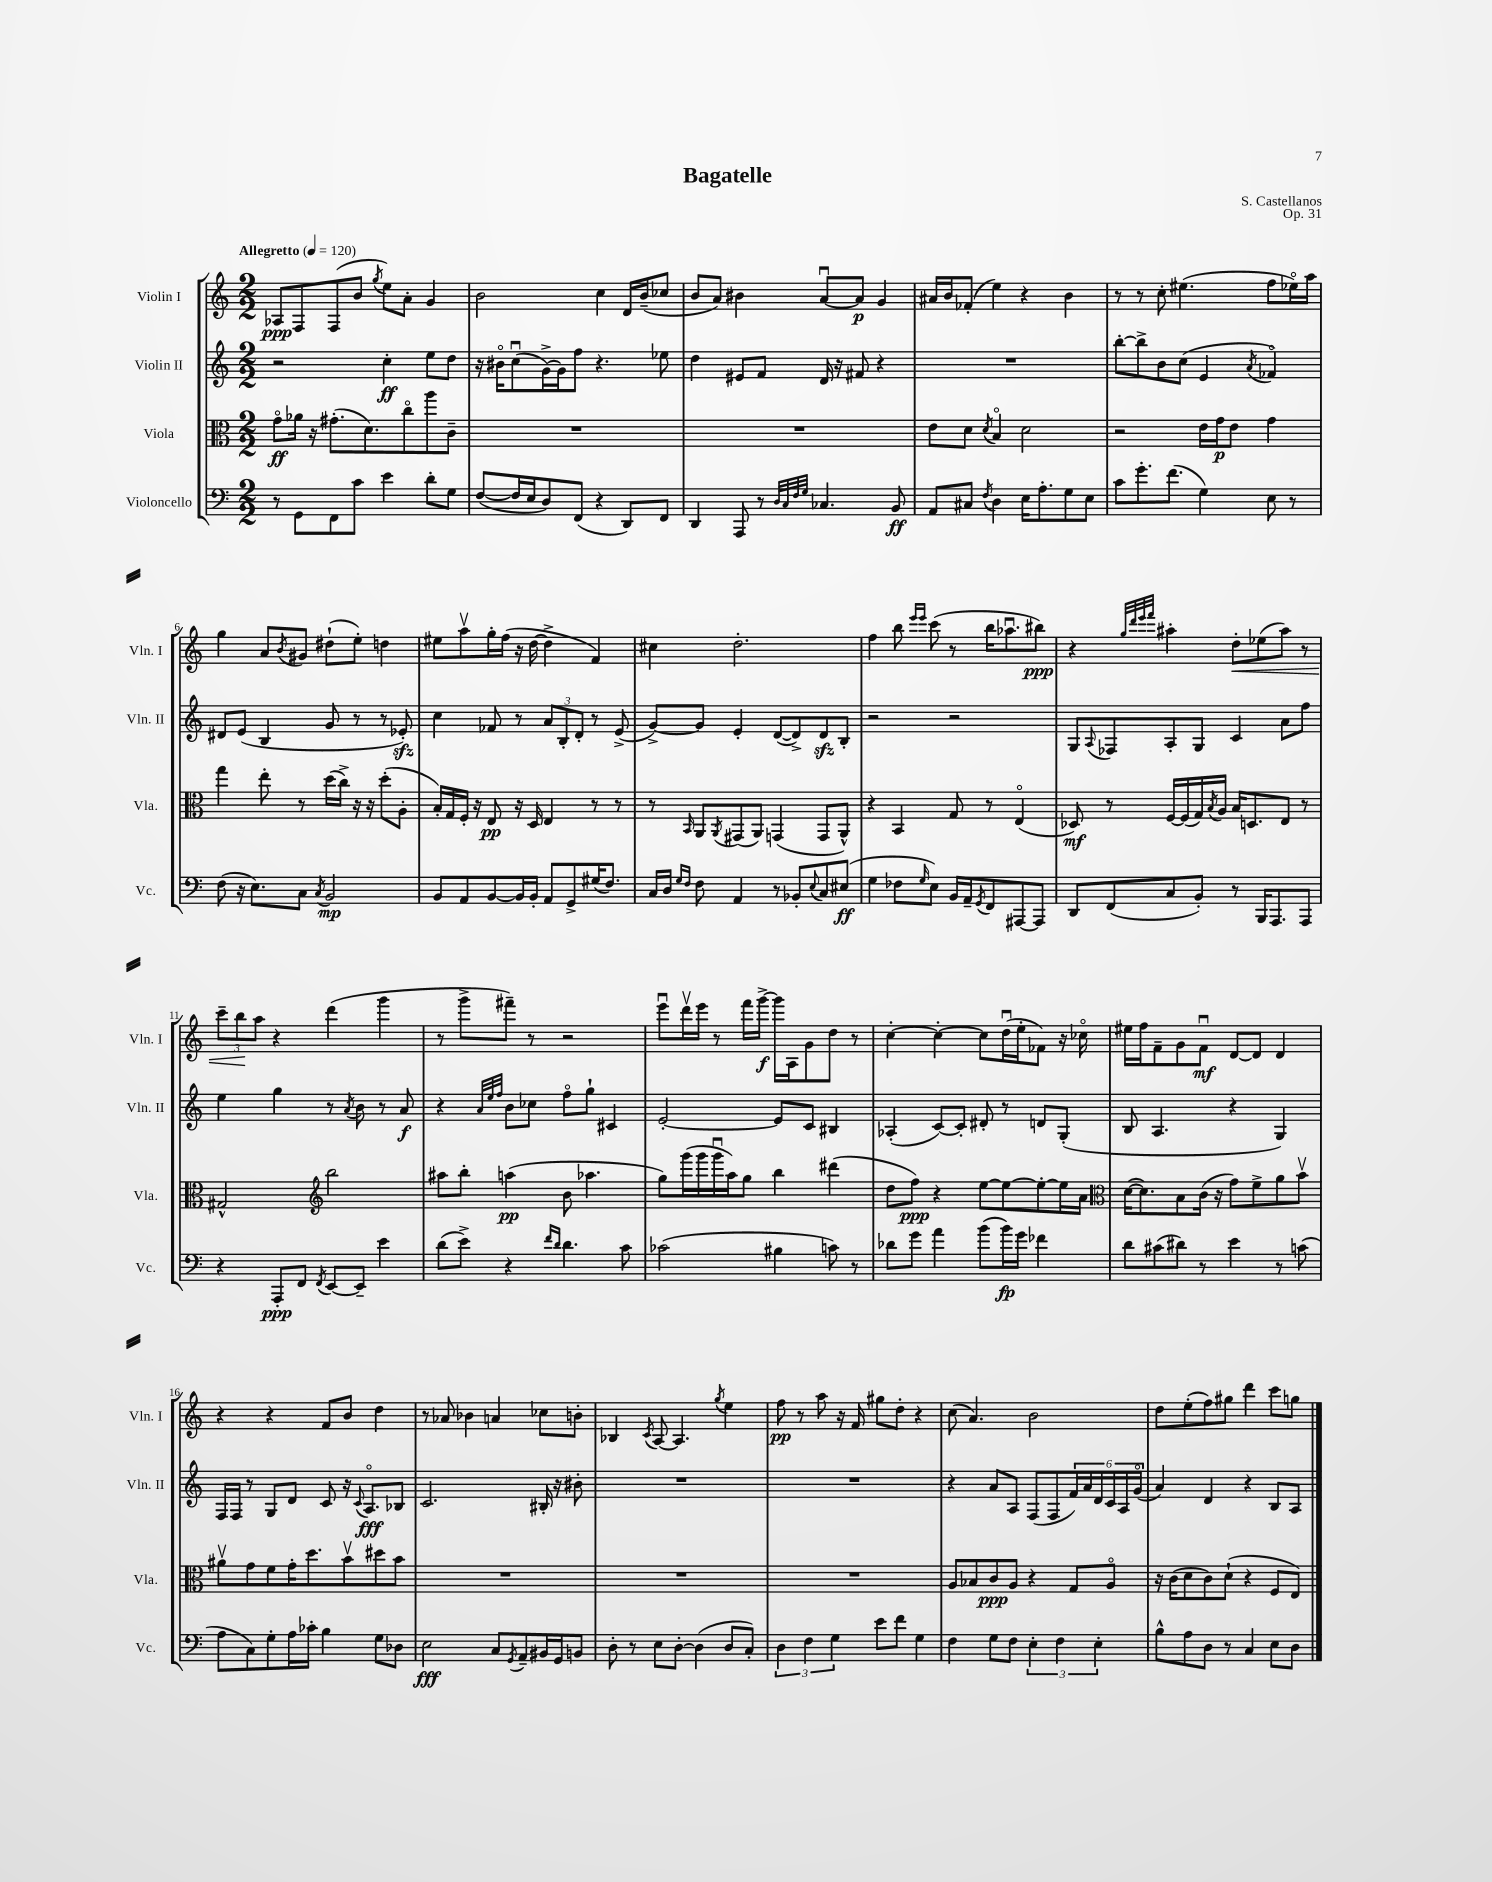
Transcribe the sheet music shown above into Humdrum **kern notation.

**kern	**kern	**kern	**kern
*staff4	*staff3	*staff2	*staff1
*clefF4	*clefC3	*clefG2	*clefG2
*k[]	*k[]	*k[]	*k[]
*M2/2	*M2/2	*M2/2	*M2/2
*MM120	*MM120	*MM120	*MM120
8r	8go	2r	8A-
8GG	16a-	.	8F
.	16r	.	.
8FF	(8.g#'	.	(8F
8c	.	.	8b
.	8.d)	.	.
.	.	.	8qgg
4e	.	4cc'	8ee)
.	8cco	.	8a'
8d'	8aa	8ee	4g
8G	8c~	8dd	.
=	=	=	=
([8F	1r	16r	2b
.	.	16b#o	.
16F]	.	(8ccu	.
16E	.	.	.
8D)	.	[16g^)	.
.	.	16g]	.
(8FF	.	8ff	.
4r	.	4.r	4cc
8DD)	.	.	16d
.	.	.	(16b~
8FF	.	8ee-	8cc-
=	=	=	=
4DD	1r	4dd	8b
.	.	.	8a)
8AAA	.	8e#	4b#
8r	.	8f	.
32qqD	.	.	.
32qqC	.	.	.
32qqF	.	.	.
32qqG	.	.	.
4.C-	.	16d	[8au
.	.	16r	.
.	.	8f#	8a]
.	.	4r	4g
8BB	.	.	.
=	=	=	=
8AA	8e	1r	16a#
.	.	.	16b
8C#	8d	.	(8f-'
8qF	8qd	.	.
4D	4Bo	.	4ee)
16E	2d	.	4r
8.A'	.	.	.
8G	.	.	4b
8E	.	.	.
=	=	=	=
8c	2r	[8bb'	8r
8.g'	.	8bb^]	8r
.	.	8b	8cc'
(8.f	.	.	.
.	.	(8cc	(4.ee#
4G)	16e	4e	.
.	16g	.	.
.	8e	.	.
.	.	8qa	.
8E	4g	4f-o)	8ff
8r	.	.	16ee-o)
.	.	.	16aa
=	=	=	=
(8F	4gg	8d#	4gg
16r	.	(8e	.
8.E)	.	.	.
.	8ee'	4B	8a
.	.	.	8qb
8C	8r	.	8g#
8qC	.	.	.
2BB	(16dd	8g	(8dd#`
.	16cc^)	.	.
.	16r	8r	8ee')
.	16r	.	.
.	(8dd'	8r	4dd
.	8A'	8e-')	.
=	=	=	=
8BB	16B')	4cc	8ee#
.	16G	.	.
8AA	16F'	.	8aav
.	16r	.	.
[8BB	8E	8f-	16gg'
.	.	.	(16ff
16BB]	16r	8r	16r
16BB'	16D	.	[16dd
8AA	4E	12a	4dd^]
.	.	12B'	.
8GG^	.	.	.
.	.	12d'	.
(16G#	8r	8r	4f)
8.F)	.	.	.
.	8r	(8e^	.
=	=	=	=
16C	8r	[8g^)	4cc#
16D	.	.	.
16qqG	.	.	.
16qqF	16qqBB	.	.
8F	8AA	8g]	.
.	8qAA	.	.
4AA	(8GG#	4e'	2.dd'
.	8AA)	.	.
8r	(4GG	([8d	.
8BB-'	.	8d^])	.
8qqE	.	.	.
8C	8GG	8d	.
(8E#	8AA^^)	8B'	.
=	=	=	=
4G	4r	2r	4ff
8F-	4BB	.	8bb
.	.	.	16qqeee
16qqG	.	.	16qqeee
8E)	.	.	(8ccc
16BB	8G	2r	8r
16AA~	.	.	.
8qGG	.	.	.
8FF	8r	.	16bb
.	.	.	8.aa-u
[8AAA#	(4Eo	.	.
8AAA#]	.	.	8bb#)
=	=	=	=
8DD	8D-)	8G	4r
.	.	8qqA	.
(8FF	8r	8F-	.
.	.	.	32qqgg
.	.	.	32qqddd
.	.	.	32qqeee
.	.	.	32qqfff
8C	[16F	8A'	4aa#'
.	(16F]	.	.
8BB')	16G)	8G	.
.	8qB	.	.
.	16A	.	.
8r	16B	4c	8dd'
.	8.D	.	.
16BBB	.	.	(8ee-
8.AAA	.	.	.
.	8E	8a	8aa#)
8AAA	8r	8ff	8r
=	=	=	=
4r	2G#^^	4ee	12ccc~
.	.	.	12bb
.	.	.	12aa
8AAA'	.	4gg	4r
8FF	.	.	.
*	*clefG2	*	*
8qFF	.	.	.
[8EE	2bb	8r	(4ddd
.	.	8qa	.
8EE~]	.	8b	.
4e	.	8r	4ggg
.	.	8a	.
=	=	=	=
(8d	8aa#	4r	8r
8e^)	8bb'	.	8ggg^
.	.	32qqa	.
.	.	32qqee	.
.	.	32qqff	.
4r	(4aa	8b	8fff#~)
.	.	8cc-	8r
16qqf	.	.	.
16qqd	.	.	.
4.d	8b	8ffo	2r
.	4.aa-	8gg`	.
.	.	4c#	.
8c	.	.	.
=	=	=	=
(2c-	8gg)	[2e'	8eeeu
.	(16ggg	.	16dddv
.	16ggg	.	16eee
.	16gggu	.	8r
.	16aa)	.	.
.	8gg	.	16fff
.	.	.	[16ggg^
4B#	4bb	8e]	16ggg]
.	.	.	16A
.	.	8c	8g
8c)	(4ddd#	4B#	8dd
8r	.	.	8r
=	=	=	=
8d-	8dd	(4A-'	[4cc'
8g	8ff)	.	.
4a	4r	[8c)	4cc'_
.	.	8c']	.
(8b	[8ee	8d#'	8cc]
16b)	8ee_	8r	(16ddu
16g	.	.	16ee'
4f-	8ee'_	8d	8f-)
.	16ee]	(8G'	16r
.	16a	.	16cc-o
=	=	=	=
*	*clefC3	*	*
8d	([16d	8B	16ee#
.	8.d])	.	16ff
(8c#	.	4.A	8f~
8d#)	8B	.	8g
8r	(16c	.	8fu
.	16r	.	.
4e	8g)	4r	[8d
.	8f^	.	8d]
8r	8a	4G)	4d
(8c	8bv	.	.
=	=	=	=
8A	8a#v	16F	4r
.	.	16F	.
8C)	8g	8r	.
8G'	8f	8G	4r
16A	16g'	8d	.
16c-'	8.dd	.	.
4B	.	8c	8f
.	8bv	16r	8b
.	.	8qqc	.
.	.	8.Ao	.
8G	8dd#	.	4dd
8D-	8b	8B-	.
=	=	=	=
2E	1r	2.c	8r
.	.	.	8a-
.	.	.	4b-
8C	.	.	4a
8qGG	.	.	.
8AA~	.	.	.
16BB#	.	16B#'	8cc-
16GG	.	16r	.
8BB	.	8b#'	8b'
=	=	=	=
8D'	1r	1r	4B-
8r	.	.	.
.	.	.	8qc
8E	.	.	[8A
[8D'	.	.	4.A]
(4D]	.	.	.
.	.	.	8qgg
8D	.	.	4ee
8C')	.	.	.
=	=	=	=
6D	1r	1r	8ff
.	.	.	8r
6F	.	.	.
.	.	.	8aa
6G	.	.	.
.	.	.	16r
.	.	.	16f
8e	.	.	8gg#
8f	.	.	8dd'
4G	.	.	4r
=	=	=	=
4F	8A	4r	(8cc
.	8B-	.	4.a)
8G	8c	8a	.
8F	8A	8A	.
6E'	4r	(8F	2b
.	.	8F	.
6F	.	.	.
.	8G	24f)	.
.	.	24a	.
6E'	.	24d	.
.	8Ao	24c	.
.	.	24A	.
.	.	(24go	.
=	=	=	=
8B^^	16r	4a)	8dd
.	(16c	.	.
8A	8d	.	(8ee'
8D	8c)	4d	8ff)
8r	(8d`	.	8gg#
4C	4r	4r	4ddd
8E	8F	8B	8ccc
8D	8E)	8A	8gg
==	==	==	==
*-	*-	*-	*-
